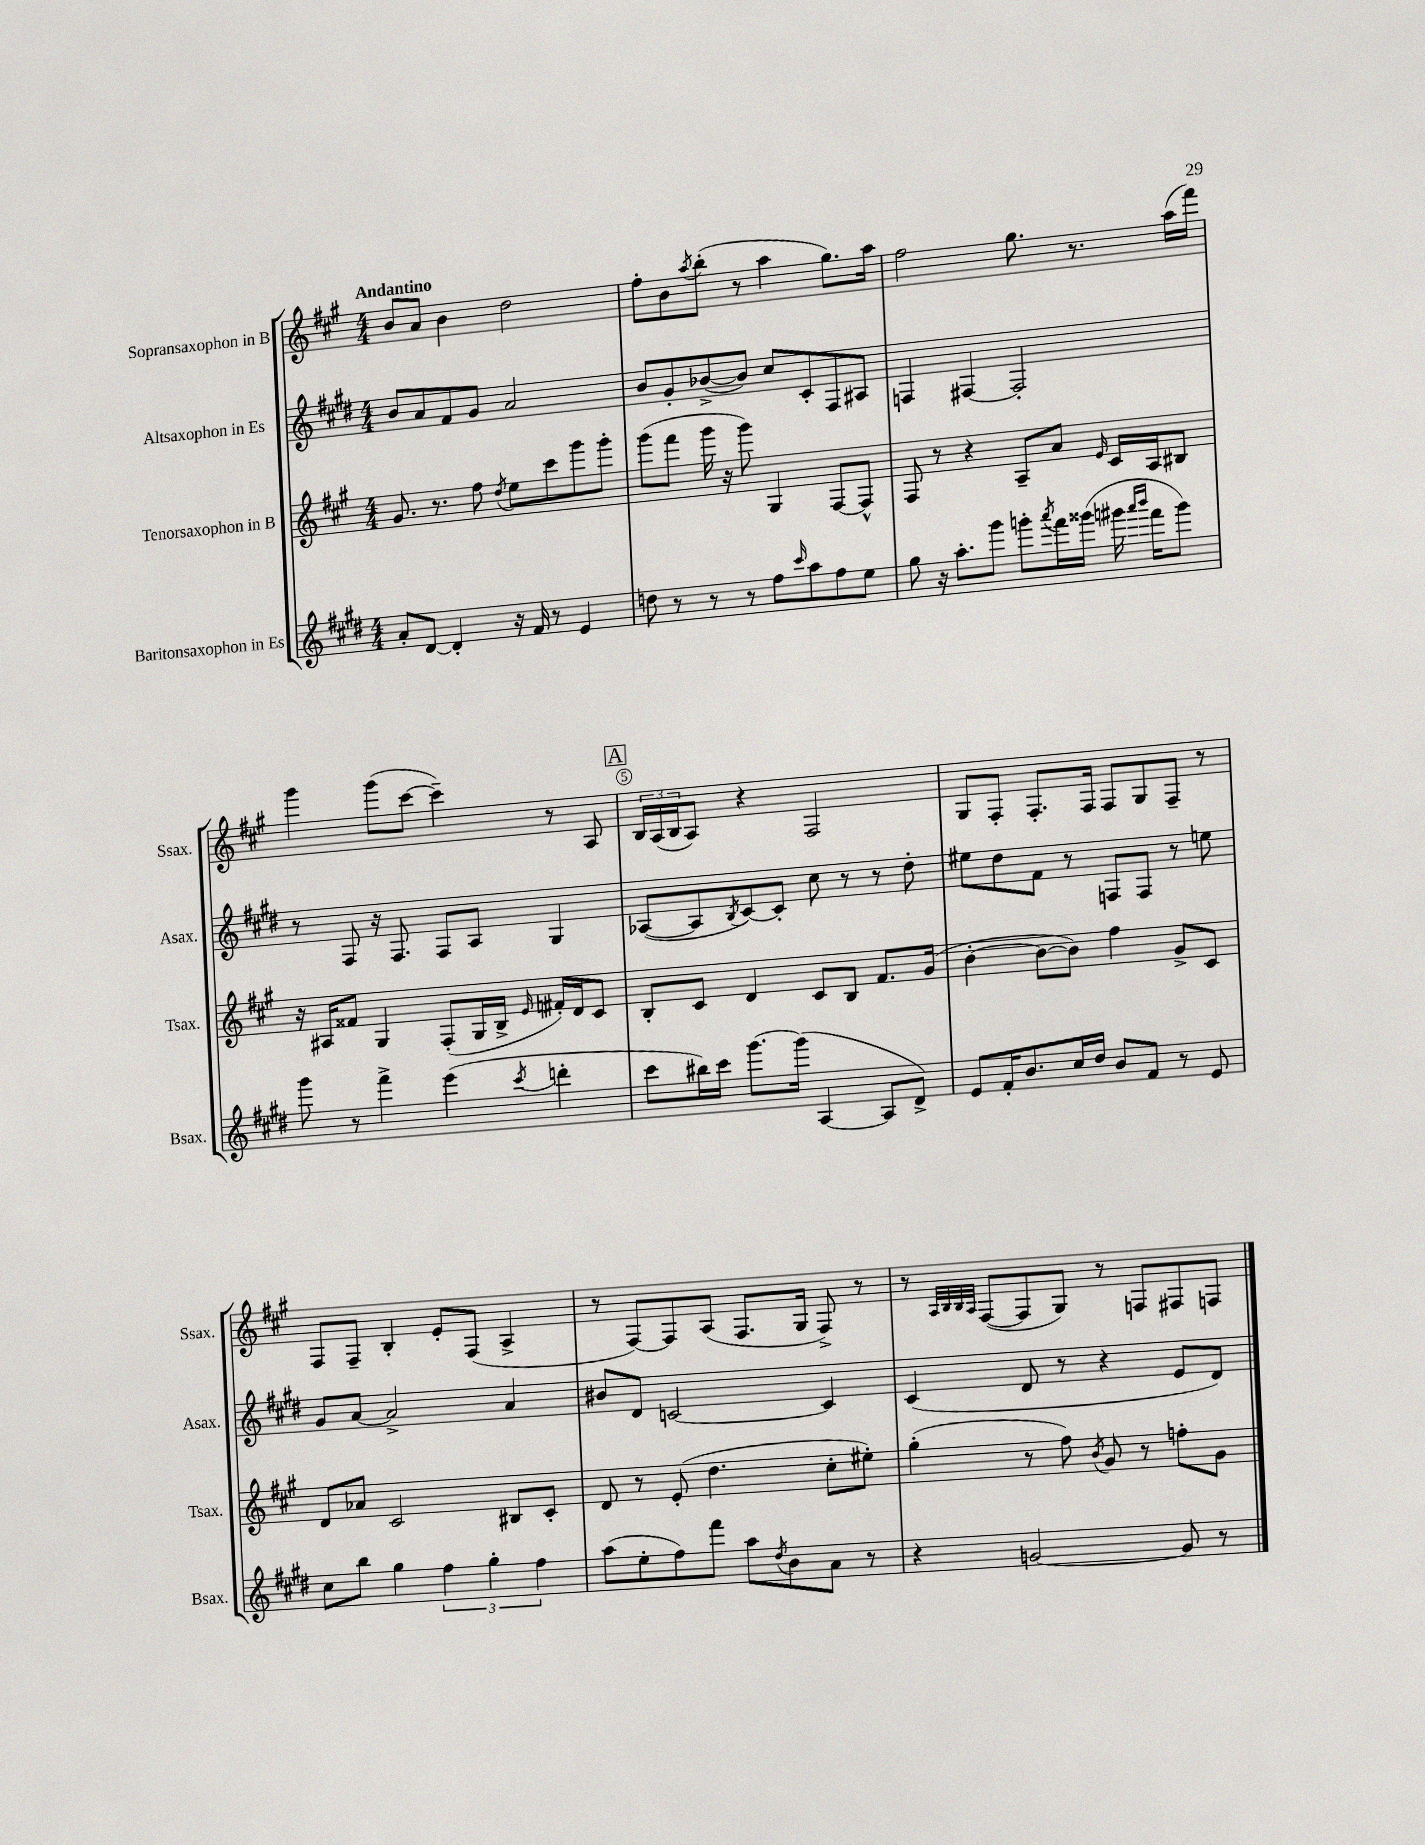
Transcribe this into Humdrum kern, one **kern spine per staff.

**kern	**kern	**kern	**kern
*part4	*part3	*part2	*part1
*staff4	*staff3	*staff2	*staff1
*I"Baritonsaxophon in Es	*I"Tenorsaxophon in B	*I"Altsaxophon in Es	*I"Sopransaxophon in B
*I'Bsax.	*I'Tsax.	*I'Asax.	*I'Ssax.
*clefG2	*clefG2	*clefG2	*clefG2
*k[f#c#g#d#]	*k[f#c#g#]	*k[f#c#g#d#]	*k[f#c#g#]
*M4/4	*M4/4	*M4/4	*M4/4
=1	=1	=1	=1
!	!	!	!LO:TX:a:B:t=Andantino
8a'/L	8.g#/	8b/L	8b/L
[8d#/J	.	8a/	8a/J
.	8.r	.	.
4d#'/]	.	8f#/	4b\
.	8ff#\	8g#/J	.
.	8qdd/	.	.
16r	8ee\L	2a/	2dd\
16f#/	.	.	.
8r	8ccc#\	.	.
4e/	8ggg#\	.	.
.	8ggg#'\J	.	.
=2	=2	=2	=2
8ddn\	(8ggg#\L	8b/L	8ff#'\L
8r	8fff#\J	8g#'/	8b\
.	.	.	8qaa/
8r	16ggg#\	([8b-X^/	(8bb'\J
.	16r	.	.
8r	8ggg#\)	8b-/J])	8r
8ff#\L	4G#/	8cc#/L	4aa\
16qqccc#/	.	.	.
8aa\	.	8c#'/	.
8ff#\	[8F#/L	8F#/	8.gg#\L)
8ee\J	8F#^^/J]	8A#X/J	.
.	.	.	16aa\Jk
=3	=3	=3	=3
8gg#\	8F#/	4Fn/	2ff#\
16r	8r	.	.
8.aa'\L	.	.	.
.	4r	[4F#X/	.
8ggg#\J	.	.	.
8gggn'\L	8A~/L	2F#'/]	8.gg#\
8qaaa/	.	.	.
16fff#\L	8a/J	.	.
(16ggg##X\JJ	.	.	8.r
.	16qqe/	.	.
16ggg#X\	16c#/LL	.	.
16qqaaa/LL	.	.	.
16qqbbb/JJ	.	.	.
16fff#\KL	16A/J	.	.
8ggg#\J)	8B#X/J	.	(16aa\LL
.	.	.	16fff#\JJ)
!!LO:LB:g=z
=4	=4	=4	=4
8ggg#\	16r	8r	4ggg#\
.	16A#X/KL	.	.
8r	8f##X/J	8F#/	.
4fff#^\	4G#/	16r	(8ggg#\L
.	.	8.F#/	.
.	.	.	[8ccc#\J
(4eee\	(8F#'/L	8F#/L	4ccc#~\])
.	16G#/L	8A/J	.
.	16B^/JJ	.	.
8qccc#/	16qqe/	.	.
4dddn'\	16f#X'/LL)	4G#/	8r
.	16d/J	.	.
.	8c#/J	.	8A/
!!LO:REH:place=s1:t=A
=5	=5	=5	=5
8ccc#\L	8B'/L	([8A-X/L	24B/LL
.	.	.	(24A/
.	.	.	24B/J
16bb#X\L)	8c#/J	8A-/]	8A/J)
16ccc#\JJ	.	.	.
.	.	8qB/	.
[8.ggg#\L	4d/	[8c#/)	4r
.	.	8c#'/J]	.
(16ggg#\Jk]	.	.	.
[4A/	8c#/L	8cc#\	2F#/
.	8B/J	8r	.
8A/L]	8.f#/L	8r	.
8d#^/J)	.	8dd#'\	.
.	(16g#/Jk	.	.
=6	=6	=6	=6
8e/L	[4b'\	8ee#X\L	8G#/L
16f#'/K	.	8dd#\	8F#'/J
8.b/	.	.	.
.	8b\L_	8f#\J	8.F#'/L
16cc#/L	8b\J])	8r	.
16dd#/JJ	.	.	16F#/Jk
8b/L	4ff#\	8Fn/L	8F#/L
8f#/J	.	8F/J	8G#/
8r	8g#^/L	8r	8F#~/J
8e/	8c#/J	8een\	8r
!!LO:LB:g=z
=7	=7	=7	=7
8cc#\L	8d/L	8g#/L	8F#/L
8bb\J	8a-X/J	[8a/J	8F#~/J
4gg#\	2c#/	2a^/]	4B'/
6ff#\	.	.	8e'/L
.	.	.	(8F#/J
6gg#'\	.	.	.
.	8B#X/L	4a/	4A^/
6ff#\	.	.	.
.	8c#'/J	.	.
=8	=8	=8	=8
(8aa\L	8d/	8b#X/L	8r
8ee'\	8r	8d#/J	[8F#/L)
8ff#\)	(8e'/	[2cn/	8F#/]
8fff#\J	4.dd\	.	(8A/J
8aa\L	.	.	8.F#/L
8qdd#/	.	.	.
8b\	.	.	.
.	.	.	16G#/Jk
8a\J	8cc#'\L	4c/]	8F#^/)
8r	8ee#X'\J)	.	8r
=9	=9	=9	=9
4r	(4gg#'\	(4c#/	8r
.	.	.	32qqA/LLL
.	.	.	32qqB/
.	.	.	32qqB/
.	.	.	32qqA/JJJ
.	.	.	([8F#/L
[2gn/	8r	8d#/	8F#/]
.	8ff#\)	8r	8G#/J)
.	8qb/	.	.
.	8g#/	4r	8r
.	8r	.	8Fn/L
8g/]	8ffn'\L	8e/L	8F#X/
8r	8g#\J	8d#/J)	8Fn/J
==	==	==	==
*-	*-	*-	*-
